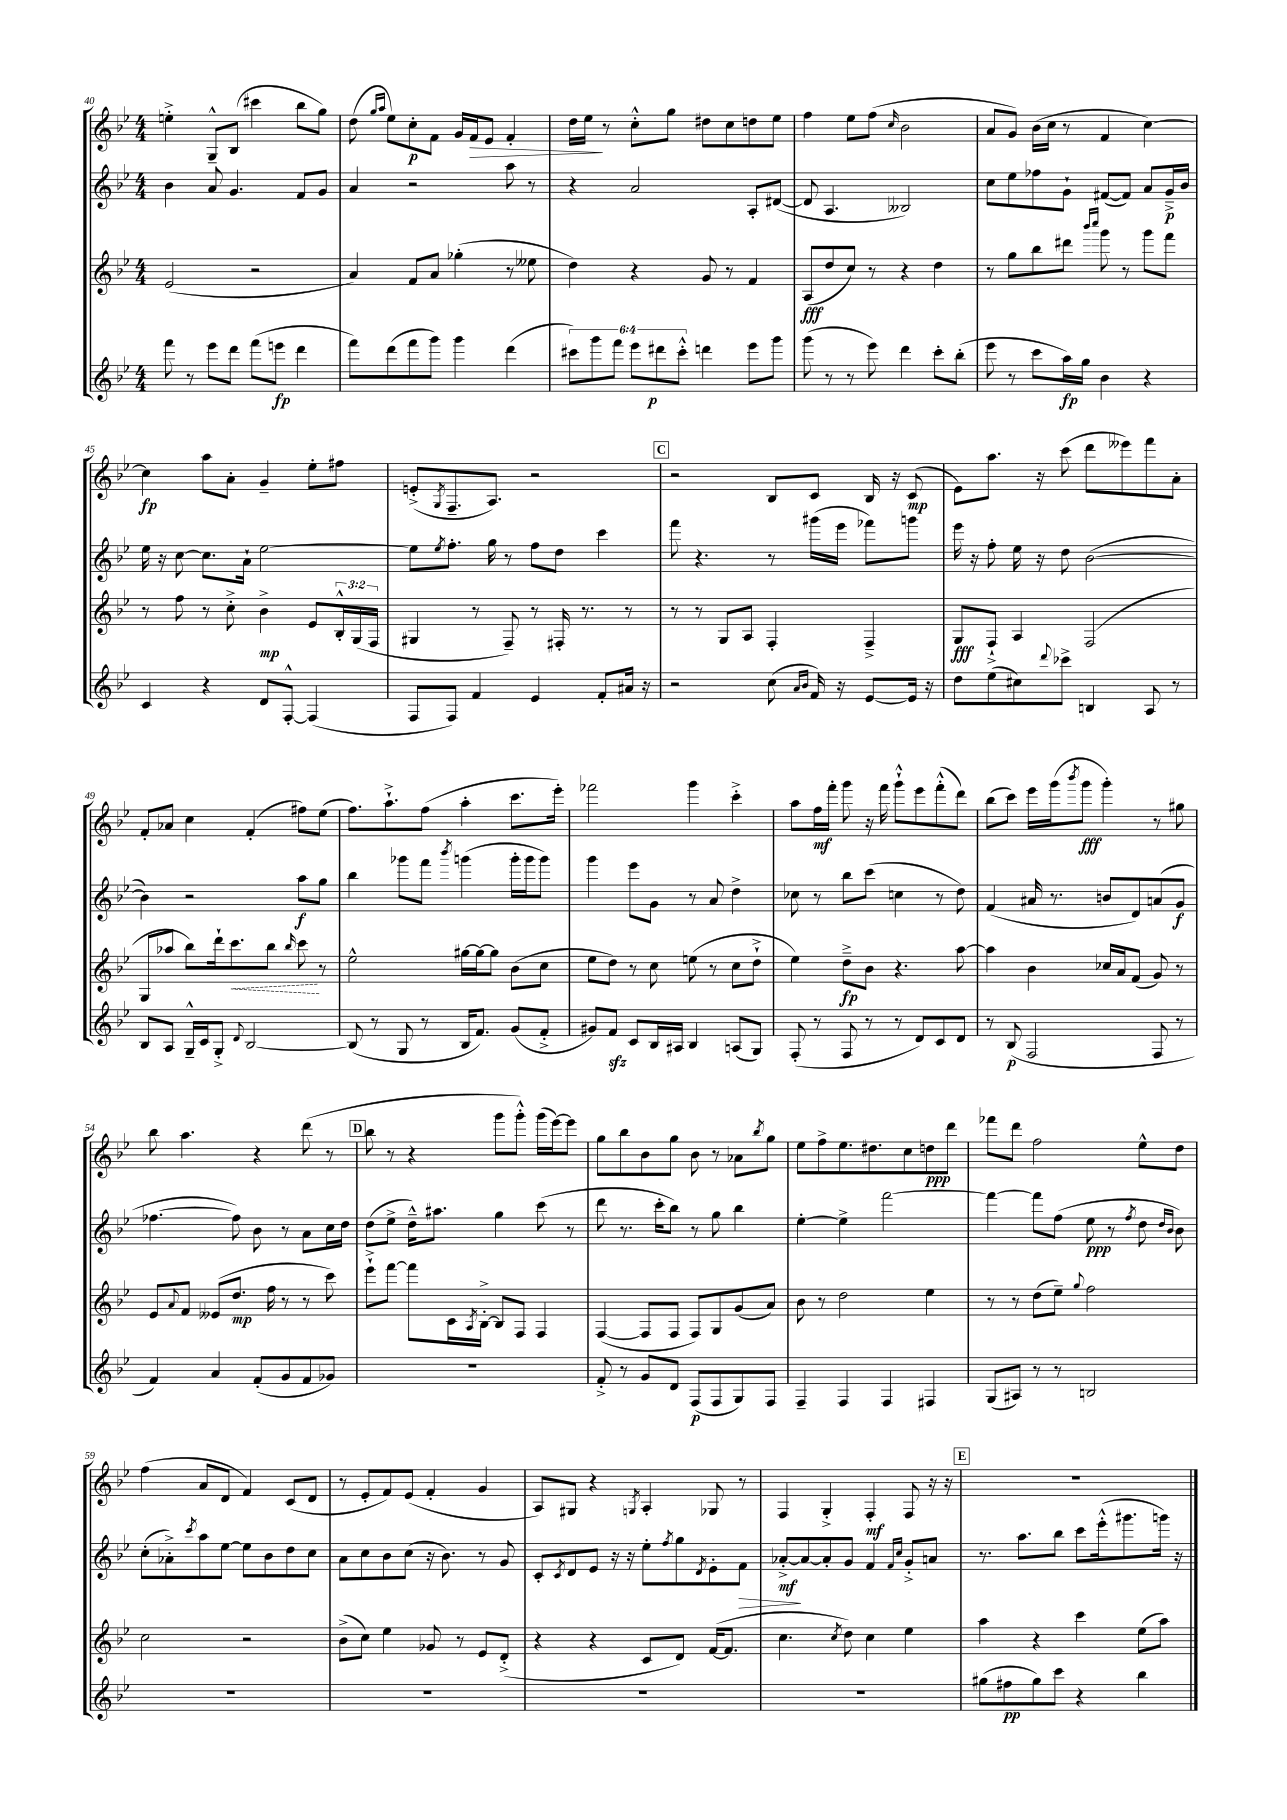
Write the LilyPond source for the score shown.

<<
\new StaffGroup <<
\new Staff = "s0" {
    \clef treble \key bes \major \numericTimeSignature \time 4/4
    e''4-.-> g8---^ bes8( cis'''4 bes''8 g''8) |
    d''8( \grace { g''16 a''16 } ees''8) c''8-.\p f'8 g'16 f'16\> ees'8 f'4-. |
    d''16 ees''16\! r8 c''8-.-^ g''8 dis''8 c''8 d''8 ees''8 |
    f''4 ees''8 f''8( \grace { c''16 } bes'2 |
    a'8 g'8) bes'16( c''16 r8 f'4 c''4~) |
    c''4\fp a''8 a'8-. g'4-- ees''8-. fis''8 |
    e'8-.->( \acciaccatura { g8 } f8.-- a8.) r2 |
    \mark \markup { \box "C" } r2 bes8 c'8 bes16 r16 c'8\mp( |
    ees'8) a''8. r16 c'''8( d'''8 eeses'''8) f'''8 a'8-. |
    f'8-. aes'8 c''4 f'4-.( fis''8) ees''8( |
    f''8.) a''8.-!-> f''8( a''4-. c'''8. ees'''16-.) |
    fes'''2 g'''4 c'''4-.-> |
    a''8 f''16\mf f'''16-. g'''8 r16 f'''16 g'''8-!-^ ees'''8 f'''8-.-^( d'''8) |
    bes''8( c'''8) ees'''16 g'''16( \acciaccatura { bes'''8 } g'''8\fff g'''4-.) r8 gis''8 |
    bes''8 a''4. r4 d'''8( r8 |
    \mark \markup { \box "D" } bes''8 r8 r4 g'''8 g'''8-.-^) g'''16( ees'''16~) ees'''8 |
    g''8 bes''8 bes'8 g''8 bes'8 r8 aes'8 \acciaccatura { bes''8 } g''8 |
    ees''8 f''8-> ees''8. dis''8. c''8 d''8\ppp d'''8 |
    fes'''8 d'''8 f''2 ees''8-^ d''8 |
    f''4( a'8 d'8 f'4) c'8( d'8 |
    r8 ees'8-. f'8) ees'8( f'4-. g'4 |
    a8) gis8 r4 \acciaccatura { g8 } a4-. ges8 r8 |
    f4 g4-.-> f4-.\mf f8 r16 r16 |
    \mark \markup { \box "E" } R1 \bar "|." |
}
\new Staff = "s1" {
    \clef treble \key bes \major \numericTimeSignature \time 4/4
    bes'4 a'8 g'4. f'8 g'8 |
    a'4 r2 a''8 r8 |
    r4 a'2 a8-. dis'8~( |
    dis'8 a4. beses2) |
    c''8 ees''8 fes''8 g'8-! fis'8~( fis'8) a'8 g'16--->\p bes'16 |
    ees''16 r16 c''8~ c''8. a'16-! ees''2~ |
    ees''8 \acciaccatura { ees''8 } f''8.-. g''16 r8 f''8 d''8 c'''4 |
    \mark \markup { \box "C" } f'''8 r4. r8 gis'''16( ees'''16 fes'''8) g'''8 |
    ees'''16 r16 f''8-. ees''16 r16 d''8 bes'2~( |
    bes'4) r2 a''8\f g''8 |
    bes''4 ges'''8 f'''8 \acciaccatura { bes'''8 } g'''4( g'''16-. g'''16 g'''8) |
    g'''4 ees'''8 g'8 r8 a'8 d''4-> |
    ces''8 r8 bes''8 c'''8( c''4 r8 d''8) |
    f'4( ais'16 r8. b'8 d'8) a'8( g'8\f |
    fes''4.~ fes''8) bes'8 r8 a'8 c''16 d''16 |
    \mark \markup { \box "D" } d''8( ees''8-> d''16---^) ais''8. g''4 c'''8( r8 |
    d'''8 r8. c'''16-. bes''8) r8 g''8 bes''4 |
    ees''4~-. ees''4-> f'''2~ |
    f'''4~ f'''8 f''8( ees''8\ppp r8 \acciaccatura { f''8 } d''8 \grace { d''16 bes'16 } bes'8) |
    c''8-.( aes'8-.->) \acciaccatura { c'''8 } a''8 ees''8~ ees''8 bes'8 d''8 c''8 |
    a'8 c''8 bes'8 c''8( r16 bes'8.) r8 g'8 |
    c'8-. \acciaccatura { c'8 } d'8 ees'8 r16 r16 ees''8-. \acciaccatura { f''8 } g''8 \acciaccatura { d'8 } ees'8-. f'8\> |
    aes'8~-.->\mf\! aes'8~ aes'8-. g'8 f'4 \grace { f'16 c''16 } g'8-.-> a'8 |
    \mark \markup { \box "E" } r8. a''8. bes''8 c'''8 ees'''16-.-^( gis'''8. g'''16) r16 \bar "|." |
}
\new Staff = "s2" {
    \clef treble \key bes \major \numericTimeSignature \time 4/4 \override Staff.TupletNumber.text = #tuplet-number::calc-fraction-text
    ees'2( r2 |
    a'4) f'8 a'8 ges''4-.( r8 eeses''8 |
    d''4) r4 g'8 r8 f'4 |
    a8\fff( d''8 c''8) r8 r4 d''4 |
    r8 g''8 bes''8 dis'''8 \grace { bes'''16 c''''16 } g'''8 r8 g'''8 f'''8 |
    r8 f''8 r8 c''8-.-> bes'4->\mp ees'8 \tuplet 3/2 { bes16-.-^ g16( f16 } |
    gis4 r8 f8--) r8 fis16-. r8. r8 |
    \mark \markup { \box "C" } r8 r8 g8 a8 f4-. f4---> |
    g8\fff f8-!-> a4 f2( |
    g8 aes''8 bes''8) d'''16-! \once \override Hairpin.style = #'dashed-line c'''8.\< bes''8 \grace { bes''16 } c'''8\! r8 |
    ees''2-^ gis''16~ gis''16~ gis''8 bes'8( c''8 |
    ees''8 d''8) r8 c''8 e''8( r8 c''8 d''8-!-> |
    ees''4) d''8--->\fp bes'8 r4. a''8~ |
    a''4 bes'4 ces''16 a'16 f'8( g'8) r8 |
    ees'8 \appoggiatura { a'8 } f'8 eeses'8( d''8.\mp f''16 r8 r8 c'''8) |
    \mark \markup { \box "D" } ees'''8-!-> f'''8~ f'''8 c'16 \acciaccatura { a8 } bes16~-.-> bes8 f8 f4 |
    f4~( f8 f8 f8) g8 g'8( a'8) |
    bes'8 r8 d''2 ees''4 |
    r8 r8 d''8( ees''8--) \appoggiatura { g''8 } f''2 |
    c''2 r2 |
    bes'8->( c''8) ees''4 ges'8 r8 ees'8 d'8-.->( |
    r4 r4 c'8 d'8) f'16~( f'8. |
    c''4. \acciaccatura { c''8 } d''8) c''4 ees''4 |
    \mark \markup { \box "E" } a''4 r4 c'''4 ees''8( a''8) \bar "|." |
}
\new Staff = "s3" {
    \clef treble \key bes \major \numericTimeSignature \time 4/4 \override Staff.TupletNumber.text = #tuplet-number::calc-fraction-text
    f'''8 r8 ees'''8 d'''8 f'''8( e'''8\fp d'''4 |
    f'''8) d'''8( f'''8 g'''8) g'''4 d'''4( |
    \tuplet 6/4 { cis'''8) g'''8 f'''8 ees'''8 dis'''8\p cis'''8-.-^ } d'''4 ees'''8 g'''8 |
    g'''8( r8 r8 ees'''8) d'''4 c'''8-. bes''8-.( |
    ees'''8 r8 c'''8 a''16\fp) g''16 bes'4 r4 |
    c'4 r4 d'8 f8~-.-^ f4( |
    f8 f8) f'4 ees'4 f'8-. ais'16 r16 |
    \mark \markup { \box "C" } r2 c''8( \grace { a'16 bes'16 } f'16) r16 ees'8~ ees'16 r16 |
    d''8 ees''8( cis''8) \appoggiatura { d'''8 } ces'''8-> b4 a8 r8 |
    bes8 a8 g16---^ c'16 g8-.-> \appoggiatura { d'8 } bes2~ |
    bes8( r8 g8 r8 bes16 f'8.) g'8( f'8-.-> |
    gis'8) f'8\sfz c'8 bes16 ais16 bes4 a8( g8) |
    f8-.( r8 f8 r8 r8 d'8) c'8 d'8 |
    r8 bes8\p( f2 f8 r8 |
    f'4) a'4 f'8-.( g'8 f'8 ges'8) |
    \mark \markup { \box "D" } R1 |
    f'8-.-> r8 g'8 d'8 f8\p( f8 g8) f8 |
    f4-- f4 f4 fis4 |
    g8( ais8) r8 r8 b2 |
    R1 |
    R1 |
    R1 |
    R1 |
    \mark \markup { \box "E" } gis''8( fis''8\pp gis''8) c'''8 r4 bes''4 \bar "|." |
}
>>
>>
\layout { \context { \Score currentBarNumber = #40 } }
